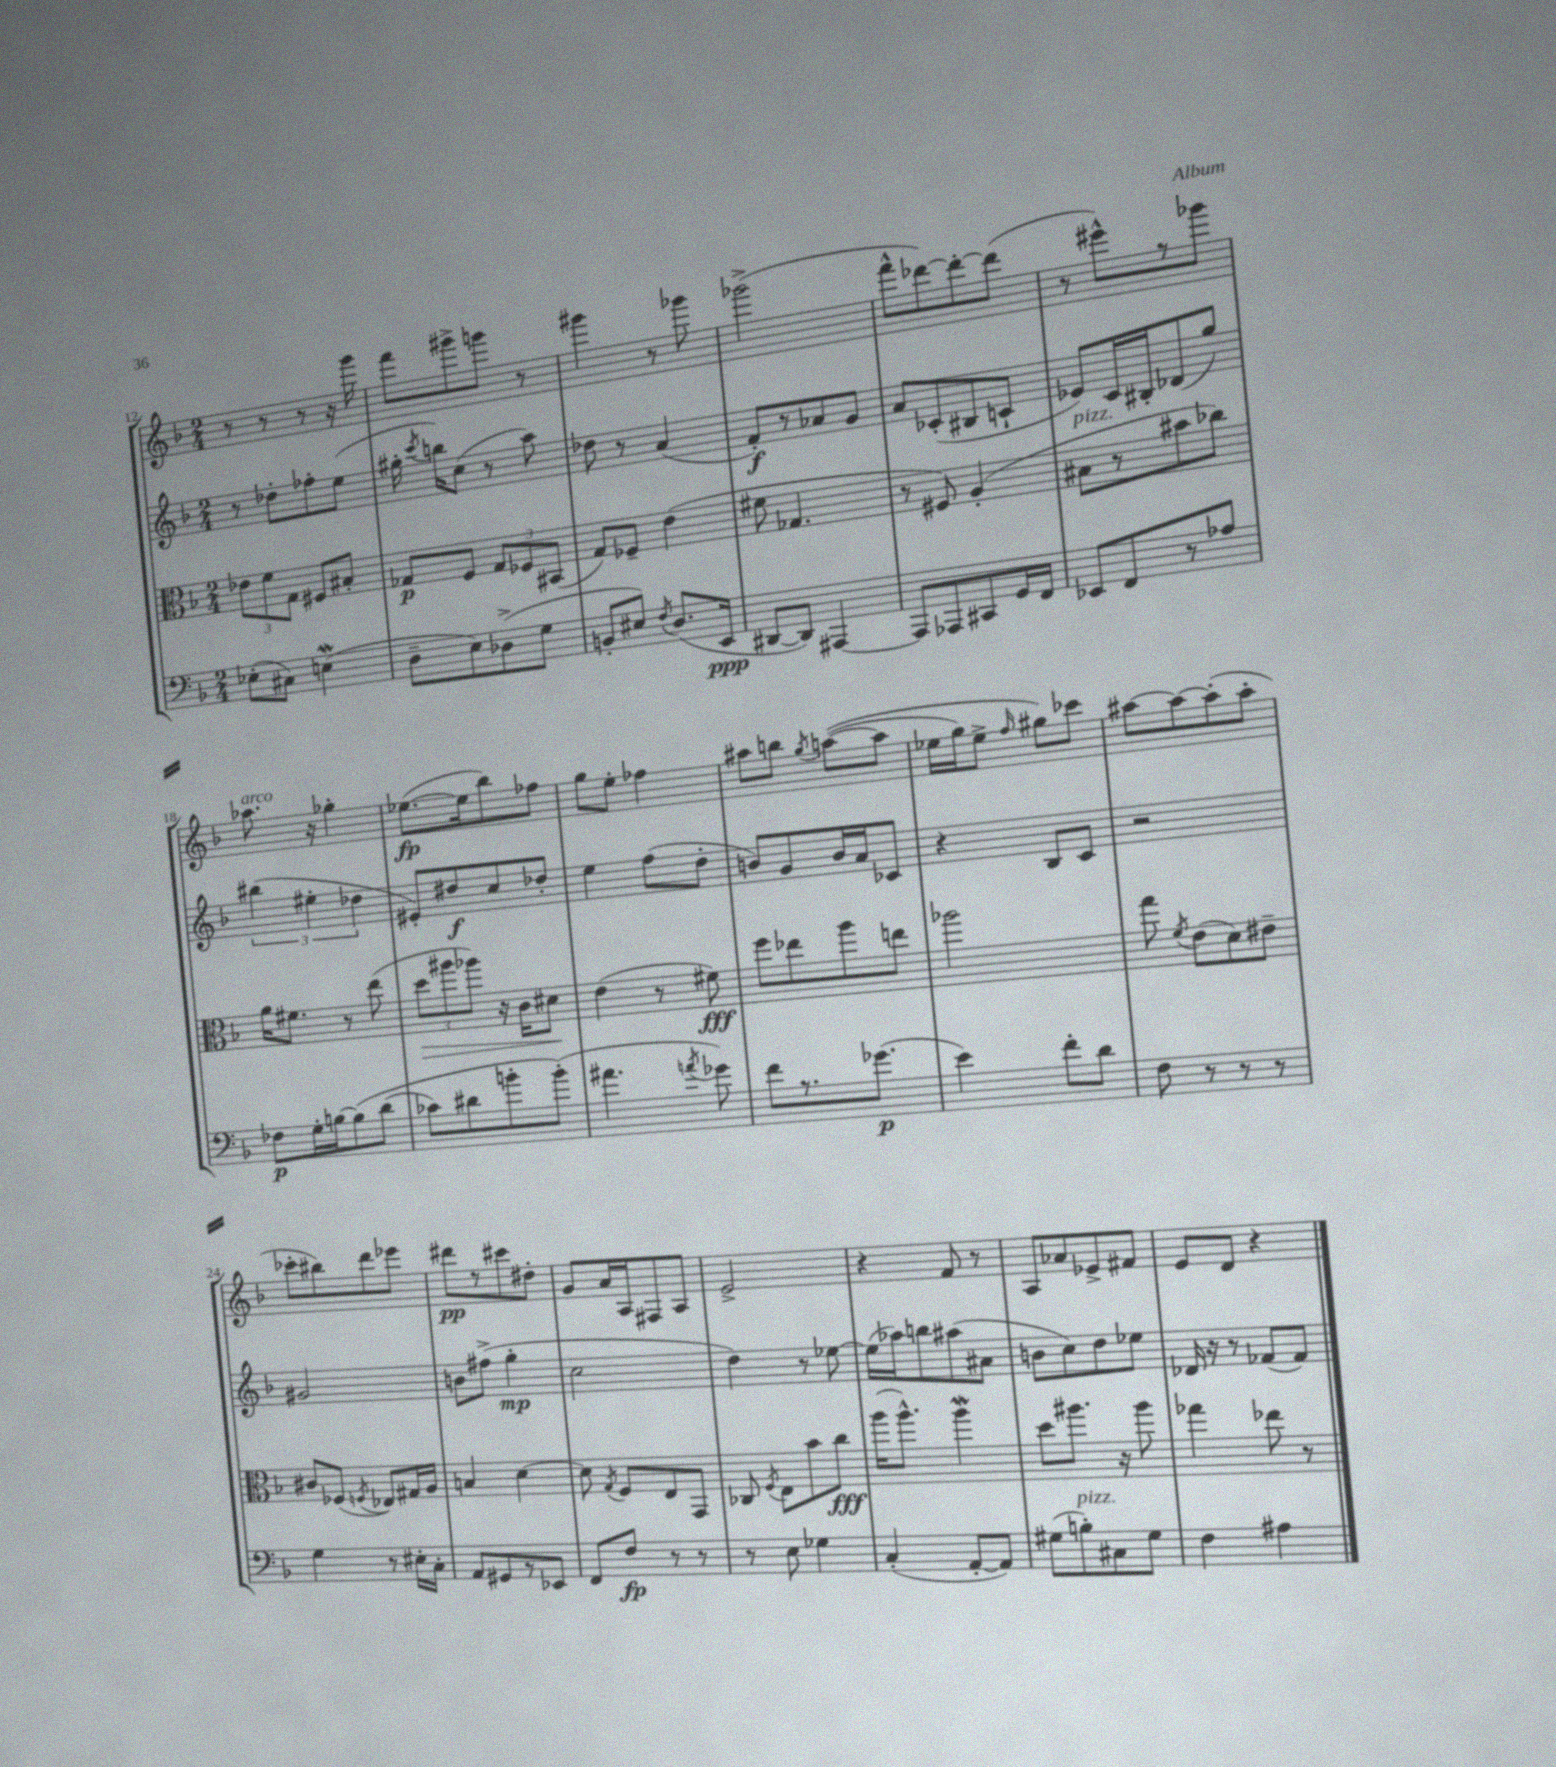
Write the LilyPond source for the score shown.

<<
\new StaffGroup <<
\new Staff = "s0" {
    \clef treble \key f \major \numericTimeSignature \time 2/4
    \autoBeamOff r8 r8 r8 r16 g'''16 |
    f'''8[ gis'''8-> g'''8] r8 |
    gis'''4 r8 ges'''8 |
    ges'''2->( |
    f'''8[-^ des'''8~) des'''8~-. des'''8]( |
    r8 eis'''8[-^) r8 ges'''8] |
    aes''8.^\markup { \italic "arco" } r16 ges''4-. |
    ees''8.[~\fp( ees''16 bes''8) fes''8] |
    g''8[ e''8]-. fes''4 |
    ais''8[ b''8] \acciaccatura { g''8 } a''8[~(\( a''8] |
    ees''16[ g''16) ees''8]-> \grace { f''16 } gis''8[\) ces'''8] |
    ais''8[~ ais''8~ ais''8-.( ais''8]-. |
    ces'''8[-. bis''8) d'''8 ees'''8] |
    dis'''8[\pp r8 cis'''8 dis''8]-. |
    g'8[ a'16 a16 fis8 a8] |
    e'2-> |
    r4 f'8 r8 |
    a8[ aes'8 ees'8-> fis'8] |
    e'8[ d'8] r4 \bar "|." |
}
\new Staff = "s1" {
    \clef treble \key f \major \numericTimeSignature \time 2/4
    \autoBeamOff r8 des''8[-. fes''8-. e''8]( |
    gis''16-. \acciaccatura { c'''8 } b''16[) c''8]( r8 a''8) |
    des''8 r8 a'4( |
    f'8[-.\f) r8 aes'8 g'8] |
    a'8[ ces'8-.( bis8 c'8]-! |
    ees'8[) c'16 bis16-. des'8( g''8]) |
    \tuplet 3/2 { bis''4( eis''4-. des''4 } |
    eis'8[-.) dis''8\f c''8 des''8]-. |
    e''4 f''8[( d''8]-. |
    b'8[) g'8 b'16 a'16 ces'8] |
    r4 bes8[ c'8] |
    r2 |
    gis'2 |
    b'8[ fis''8]->( g''4-.\mp |
    c''2 |
    d''4) r8 ees''8~ |
    ees''16[( aes''16) b''8 ais''8( ais'8] |
    b'8[ c''8) d''8 ees''8] |
    des'16 r16 r8 fes'8[( fes'8]) \bar "|." |
}
\new Staff = "s2" {
    \clef alto \key f \major \numericTimeSignature \time 2/4
    \autoBeamOff \tuplet 3/2 { ees'8[ f'8 g8] } fis8[ bis8]-. |
    ges8[\p f8] \tuplet 3/2 { ges8[ fes8 bis,8]( } |
    g8[) fes8]-- e'4( |
    fis'8 ges4. |
    r8 fis8) a4-.( |
    bis8[^\markup { \italic "pizz." } r8 bis'8 ces''8]) |
    a'16[ fis'8.] r8 e''8( |
    \tuplet 3/2 { d''8[\> ais''8 aes''8]) } r16 c'16[ dis'8]\! |
    e'4( r8 fis'8\fff) |
    f''8[ ees''8 a''8 e''8] |
    aes''2 |
    g''8 \acciaccatura { f'8 } e'8[( d'8) eis'8]-- |
    cis'8[ fes8]( \acciaccatura { f8 } ees8[) gis16 a16] |
    b4 d'4~ |
    d'8 \acciaccatura { g8 } f8[ e8 g,8] |
    ces8 \acciaccatura { f8 } e8[ bes'8 c''8]\fff |
    a''16[( a''8.]-^) a''4\mordent |
    d''8[ ais''8.] r16 ais''8 |
    ges''4 ees''8 r8 \bar "|." |
}
\new Staff = "s3" {
    \clef bass \key f \major \numericTimeSignature \time 2/4
    \autoBeamOff ees8[-.( cis8]) e4\mordent( |
    d8[-- e8) des8->( g8] |
    b,8[-. eis8]) \acciaccatura { f8 } d8.[( e,16]\ppp |
    dis,8[~ dis,8]) ais,,4~ |
    ais,,8[ aes,,8 cis,8 g,16 f,16] |
    ees,8[ f,8 r8 aes8] |
    fes8[\p g16-. b16~ b8\( d'8]( |
    ces'8[) dis'8 b'8-. b'8]-.(\) |
    ais'4. \acciaccatura { a'8 } ges'8) |
    f'8[ r8. ges'8.]\p( |
    e'4) f'8[-. d'8] |
    f8 r8 r8 r8 |
    g4 r8 eis16[-. c16]-. |
    a,8[ gis,8 r8 ees,8] |
    f,8[ f8]\fp r8 r8 |
    r8 e8 ges4 |
    c4-.( a,8[~-. a,8]) |
    gis8[( b8-.^\markup { \italic "pizz." }) cis8 gis8] |
    f4 ais4 \bar "|." |
}
>>
>>
\layout { \context { \Score currentBarNumber = #12 } }
